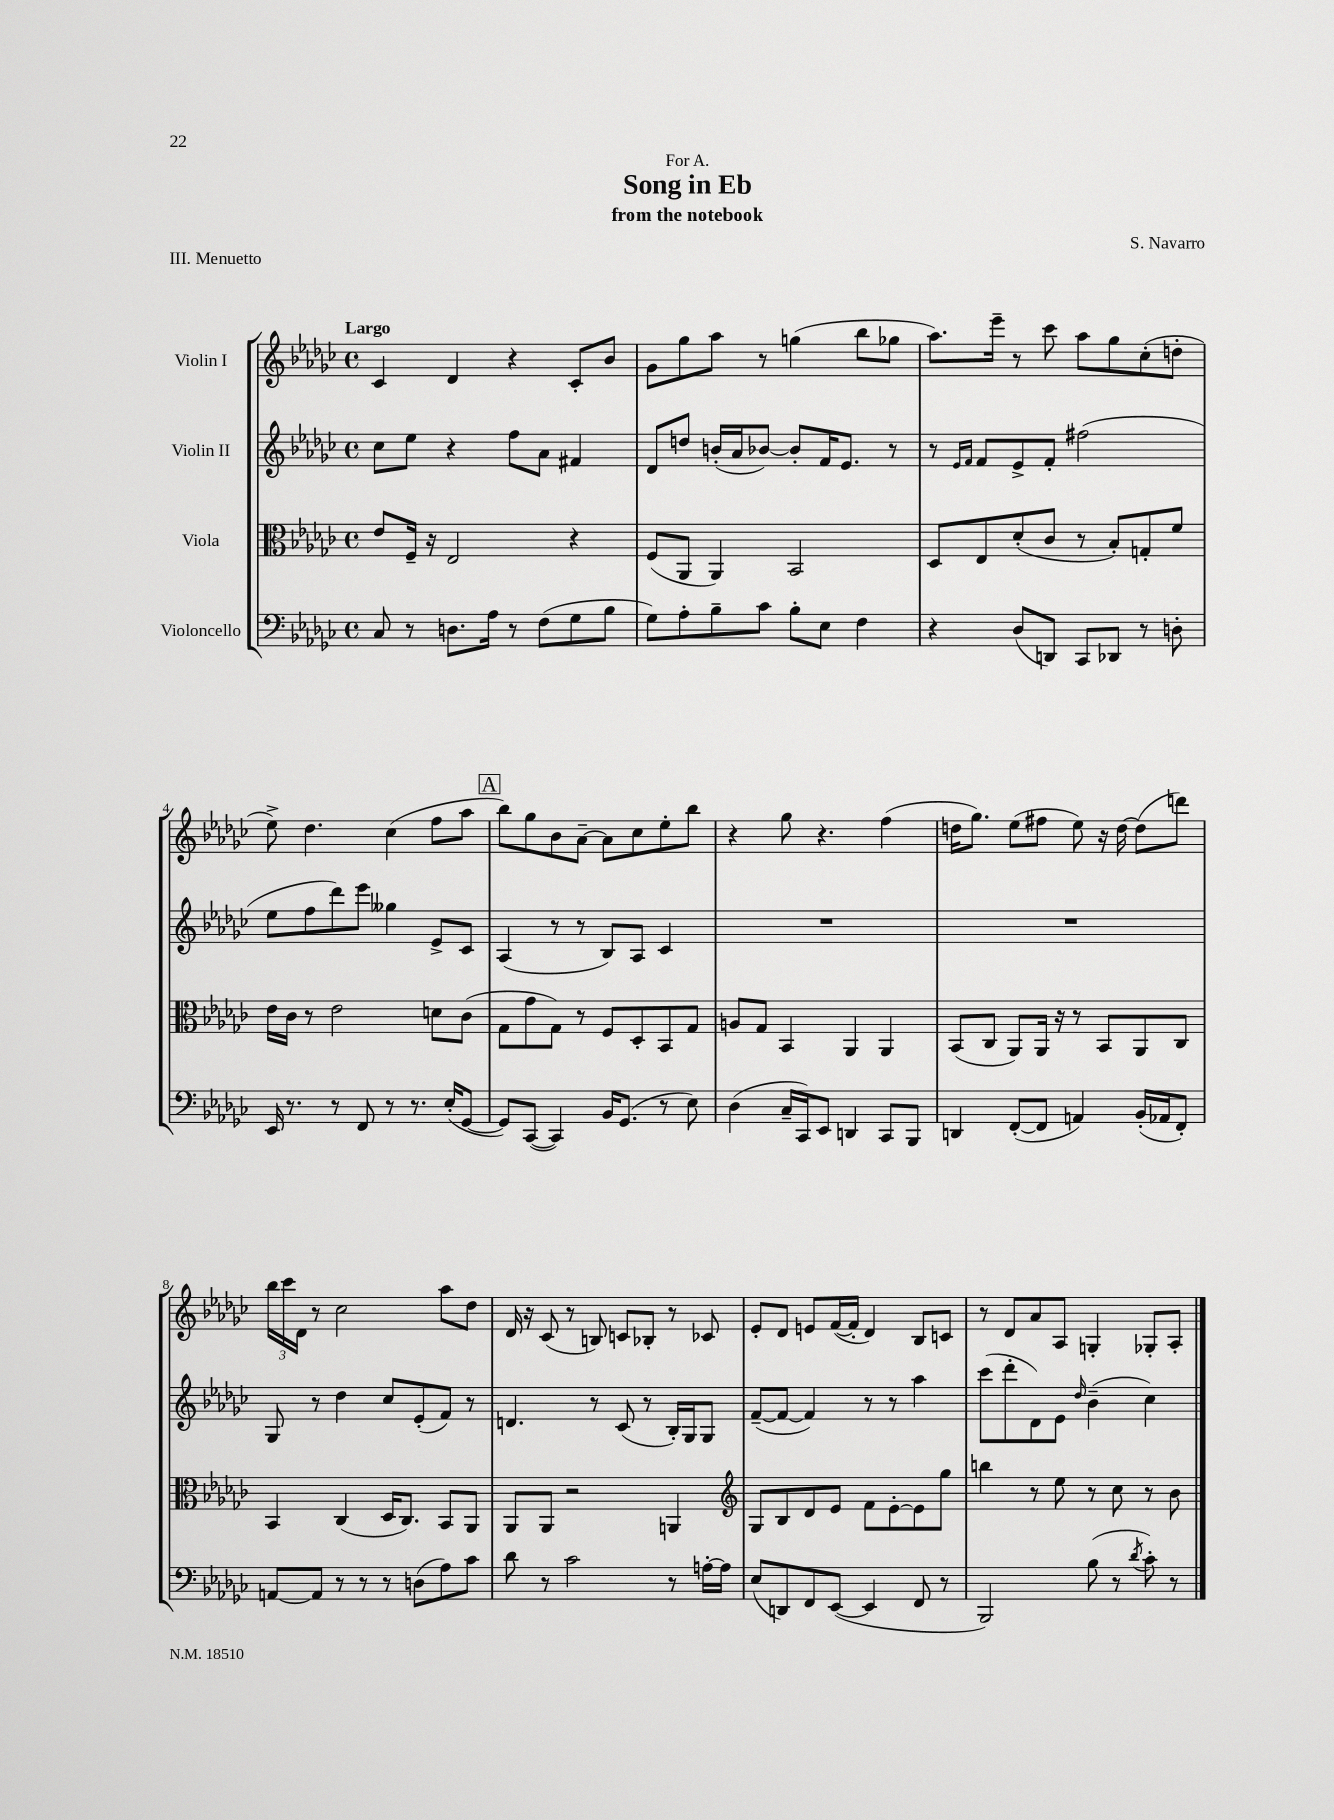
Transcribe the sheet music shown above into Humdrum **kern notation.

**kern	**kern	**kern	**kern
*part4	*part3	*part2	*part1
*staff4	*staff3	*staff2	*staff1
*I"Violoncello	*I"Viola	*I"Violin II	*I"Violin I
*clefF4	*clefC3	*clefG2	*clefG2
*k[b-e-a-d-g-c-]	*k[b-e-a-d-g-c-]	*k[b-e-a-d-g-c-]	*k[b-e-a-d-g-c-]
*M4/4	*M4/4	*M4/4	*M4/4
*met(c)	*met(c)	*met(c)	*met(c)
=1	=1	=1	=1
!	!	!	!LO:TX:a:B:t=Largo
8C-/	8e-/L	8cc-\L	4c-/
8r	16F~/Jk	8ee-\J	.
.	16r	.	.
8.Dn\L	2E-/	4r	4d-/
16A-\Jk	.	.	.
8r	.	8ff\L	4r
(8F\L	.	8a-\J	.
8G-\	4r	4f#X/	8c-'/L
8B-\J	.	.	8b-/J
=2	=2	=2	=2
8G-\L)	(8F/L	8d-/L	8g-\L
8A-'\	8AA-/J	8ddn/J	8gg-\
8B-~\	4AA-/)	(16bn'/LL	8aa-\J
.	.	16a-/J	.
8c-\J	.	[8b-X/J)	8r
8B-'\L	2BB-/	8b-'/L]	(4ggn\
8E-\J	.	16f/K	.
.	.	8.e-/J	.
4F\	.	.	8bb-\L
.	.	8r	8gg-X\J
=3	=3	=3	=3
4r	8D-/L	8r	8.aa-\L)
.	.	16qqe-/LL	.
.	.	16qqf/JJ	.
.	8E-/	8f/L	.
.	.	.	16eee-~\Jk
(8D-/L	(8d-'/	8e-^/	8r
8DDn/J)	8c-/J	8f'/J	8ccc-\
8CC-/L	8r	(2ff#X\	8aa-\L
8DD-X/J	8B-'/L)	.	8gg-\
8r	8Gn'/	.	(8cc-'\
8Dn'\	8f/J	.	8ddn'\J
!!LO:LB:g=z
=4	=4	=4	=4
16EE-/	16e-\LL	8ee-\L	8ee-^\)
8.r	16c-\JJ	.	.
.	8r	8ff\	4.dd-\
8r	2e-\	8ddd-\)	.
8FF/	.	8eee-\J	.
8r	.	4gg--X\	(4cc-\
8.r	.	.	.
.	8dn\L	8e-^/L	8ff\L
(16E-'/KL	.	.	.
[8GG-/J	(8c-\J	8c-/J	8aa-\J
!!LO:REH:place=s1:t=A
=5	=5	=5	=5
8GG-/L])	8G-\L	(4A-/	8bb-\L)
([8CC-/J	8g-\	.	8gg-\
4CC-/])	8G-\J)	8r	8b-\
.	8r	8r	[8a-~\J
16BB-/KL	8F/L	8B-/L)	8a-\L]
(8.GG-/J	.	.	.
.	8D-'/	8A-/J	8cc-\
8r	8BB-/	4c-/	8ee-'\
8E-\)	8G-/J	.	8bb-\J
=6	=6	=6	=6
(4D-\	8An/L	1r	4r
.	8G-/J	.	.
16C-~/LL	4BB-/	.	8gg-\
16CC-/J)	.	.	.
8EE-/J	.	.	4.r
4DDn/	4AA-/	.	.
8CC-/L	4AA-/	.	(4ff\
8BBB-/J	.	.	.
=7	=7	=7	=7
4DDn/	(8BB-/L	1r	16ddn\KL
.	.	.	8.gg-\J)
.	8C-/J	.	.
([8FF'/L	8AA-/L)	.	(8ee-\L
8FF/J]	16AA-/Jk	.	8ff#X\J
.	16r	.	.
4AAn/)	8r	.	8ee-\)
.	8BB-/L	.	16r
.	.	.	[16dd\
(16BB-'/LL	8AA-/	.	(8dd\L]
16AA-X/J	.	.	.
8FF'/J)	8C-/J	.	8dddn\J)
!!LO:LB:g=z
=8	=8	=8	=8
[8AAn/L	4BB-/	8G-/	24bb-\LL
.	.	.	24ccc-\
.	.	.	24d-\JJ
8AA/J]	.	8r	8r
8r	(4C-/	4dd-\	2cc-\
8r	.	.	.
8r	16D-/KL	8cc-/L	.
.	8.C-/J)	.	.
(8Dn\L	.	(8e-'/	.
8A-\)	8BB-/L	8f/J)	8aa-\L
8c-\J	8AA-/J	8r	8dd-\J
=9	=9	=9	=9
8d-\	8AA-/L	4.dn/	16d-/
.	.	.	16r
8r	8AA-/J	.	(8c-/
2c-\	2r	.	8r
.	.	8r	8Bn/)
.	.	(8c-/	8cn/L
.	.	8r	8B-X'/J
8r	4AAn/	16B-'/LL)	8r
.	.	16G-/J	.
[16An'\LL	.	8G-/J	8c-X/
16A\JJ]	.	.	.
=10	=10	=10	=10
*	*clefG2	*	*
(8E-/L	8G-/L	([8f~/L	8e-'/L
8DDn/)	8B-/	8f/J_	8d-/J
8FF/	8d-/	4f/])	8en/L
([8EE-/J	8e-/J	.	([16f/L
.	.	.	16f'/JJ]
4EE-/]	8f\L	8r	4d-/)
.	[8e-'\	8r	.
8FF/	8e-\]	4aa-\	8B-/L
8r	8gg-\J	.	8cn/J
=11	=11	=11	=11
2BBB-/)	4bbn\	(8ccc-\L	8r
.	.	8ddd-'\	8d-/L
.	8r	8d-\)	8a-/
.	8ee-\	8e-\J	8A-/J
.	.	16qqdd-/	.
(8B-\	8r	(4b-~\	4Gn'/
8r	8cc-\	.	.
8qd-/	.	.	.
8c-'\)	8r	4cc-\)	8G-X'/L
8r	8b-\	.	8A-'/J
==	==	==	==
*-	*-	*-	*-
